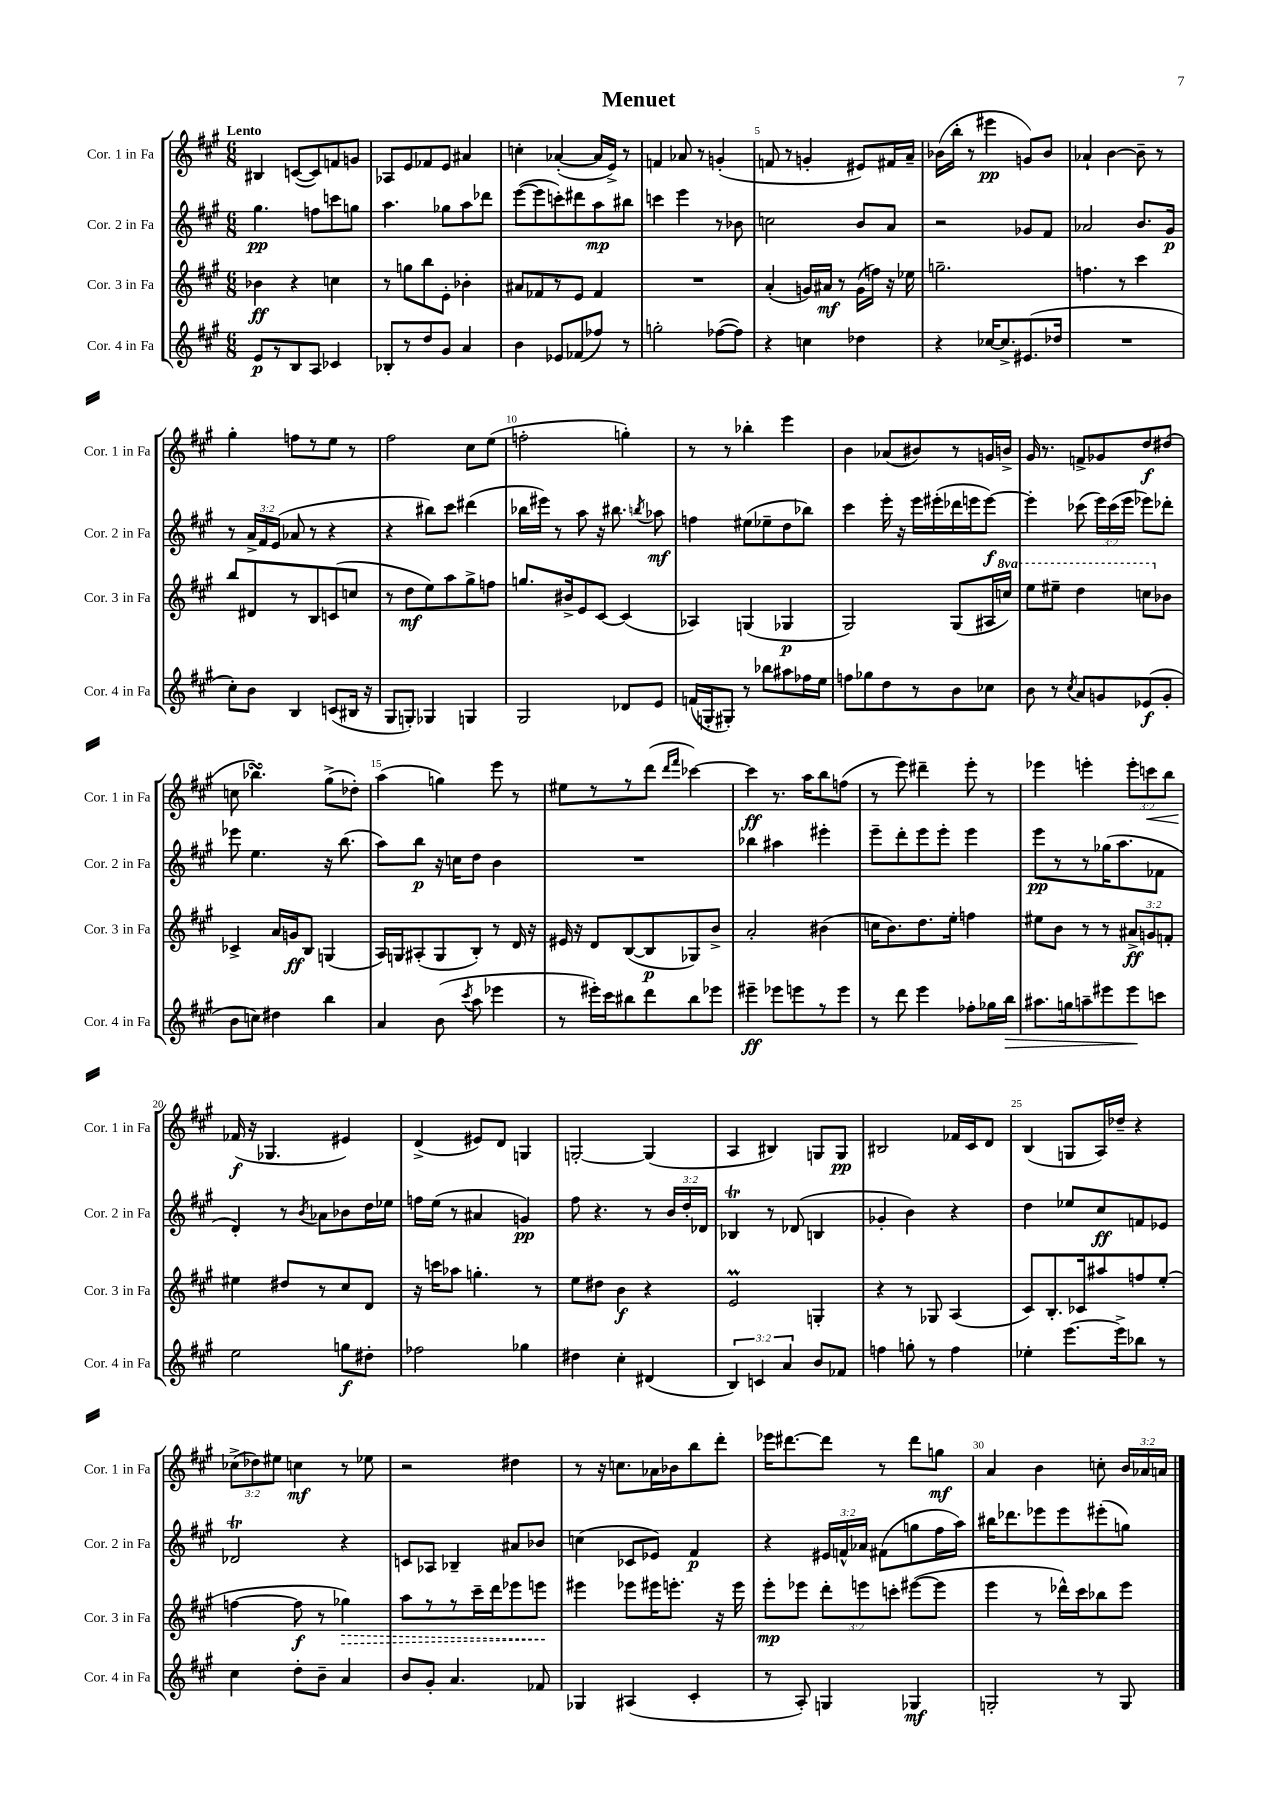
\header { title = "Menuet" }
<<
\new StaffGroup <<
\new Staff = "s0" \with { instrumentName = "Cor. 1 in Fa" shortInstrumentName = "Cor. 1 in Fa" } {
    \clef treble \key a \major \numericTimeSignature \time 6/8 \override Staff.TupletNumber.text = #tuplet-number::calc-fraction-text \tempo "Lento"
    \autoBeamOff bis4 c'8[~( c'8) f'8 g'8] |
    aes8[ e'8 fes'8 e'8] ais'4 |
    c''4-. aes'4~-.( aes'16[ e'16]->) r8 |
    f'4 aes'8 r8 g'4-.( |
    f'8 r8 g'4-. eis'8[) fis'16 a'16]-- |
    bes'16[( b''16]-. r8 eis'''4\pp g'8[) bes'8] |
    aes'4-! b'4~ b'8-- r8 |
    gis''4-. f''8[ r8 e''8] r8 |
    fis''2 cis''8[ e''8]( |
    f''2-. g''4-.) |
    r8 r8 bes''4-. e'''4 |
    b'4 aes'8[( bis'8) r8 g'16 b'16]-> |
    gis'16 r8. f'8[-> ges'8 d''8\f dis''8]( |
    c''8 bes''4.\turn) gis''8[->( des''8]-.) |
    a''4( g''4) e'''8 r8 |
    eis''8[ r8 r8 d'''8]( \grace { d'''16[ fis'''16] } ces'''4~) |
    ces'''4\ff r8. a''16[ b''8 f''8]( |
    r8 e'''8) dis'''4-- e'''8-. r8 |
    ees'''4 e'''4-. \tuplet 3/2 { e'''8[-. c'''8\< b''8] } |
    fes'16\f\!( r16 ges4. eis'4) |
    d'4->( eis'8[) d'8] g4 |
    g2~-. g4( |
    a4 bis4) g8[ g8]\pp |
    bis2 fes'16[ cis'16 d'8] |
    b4( g8[ a16) des''16]-- r4 |
    \tuplet 3/2 { ces''8[->( des''8) eis''8] } c''4\mf r8 ees''8 |
    r2 dis''4 |
    r8 r16 c''8.[ aes'16 bes'16 b''8 d'''8]-. |
    ees'''16[ dis'''8.~ dis'''8] r8 dis'''8[ g''8]\mf |
    a'4 b'4 c''8-. \tuplet 3/2 { b'16[ aes'16 a'16] } \bar "|." |
}
\new Staff = "s1" \with { instrumentName = "Cor. 2 in Fa" shortInstrumentName = "Cor. 2 in Fa" } {
    \clef treble \key a \major \numericTimeSignature \time 6/8 \override Staff.TupletNumber.text = #tuplet-number::calc-fraction-text
    \autoBeamOff gis''4.\pp f''8[ c'''8 g''8] |
    a''4. ges''8[ a''8 des'''8] |
    e'''8[~( e'''8 c'''8-.) dis'''8 a''8\mp bis''8] |
    c'''4 e'''4 r8 bes'8 |
    c''2 b'8[ a'8] |
    r2 ges'8[ fis'8] |
    aes'2 b'8.[ gis'16]\p |
    r8 \tuplet 3/2 { a'16[-> fis'16 e'16]( } aes'8 r8 r4 |
    r4 bis''8[) cis'''8] dis'''4( |
    bes''16[ eis'''16]) r8 a''8 r16 bis''8. \acciaccatura { b''8 } aes''8\mf |
    f''4 eis''8[( ees''8-- d''8 bes''8]) |
    cis'''4 e'''16-. r16 e'''16[ eis'''16-.( des'''16 e'''16 e'''8]~\f) |
    e'''4-. ces'''8( \tuplet 3/2 { e'''16[) ces'''16( e'''16] } ees'''8[) des'''8]-. |
    ees'''8 e''4. r16 b''8.( |
    a''8[) b''8]\p r16 c''16[ d''8] b'4 |
    R2. |
    bes''4 ais''4 eis'''4-. |
    e'''8[-- d'''8-. e'''8 e'''8]-. e'''4 |
    e'''8[\pp r8 r8 ges''16( a''8. fes'8] |
    d'4-.) r8 \acciaccatura { b'8 } aes'8[ bes'8 d''16 ees''16] |
    f''16[ e''16]( r8 ais'4 g'4\pp) |
    fis''8 r4. r8 \tuplet 3/2 { b'16[ d''16-. des'16] } |
    bes4\trill r8 des'8( b4 |
    ges'4-. b'4) r4 |
    d''4 ees''8[ cis''8\ff f'8 ees'8] |
    des'2\trill r4 |
    c'8[ aes8] bes4-- ais'8[ bes'8] |
    c''4( ces'8[ ees'8]) fis'4\p |
    r4 \tuplet 3/2 { eis'16[ f'16-^ aes'16] } fis'8[( g''8 fis''16 a''16]) |
    bis''16[ des'''8. ees'''8 ees'''8 eis'''8-.( g''8]) \bar "|." |
}
\new Staff = "s2" \with { instrumentName = "Cor. 3 in Fa" shortInstrumentName = "Cor. 3 in Fa" } {
    \clef treble \key a \major \numericTimeSignature \time 6/8 \override Staff.TupletNumber.text = #tuplet-number::calc-fraction-text \set Staff.ottavationMarkups = #ottavation-simple-ordinals
    \autoBeamOff bes'4\ff r4 c''4 |
    r8 g''8[ b''8 e'8]-. bes'4-. |
    ais'8[ fes'8 r8 e'8] fes'4 |
    R2. |
    a'4-.( g'16[) ais'16]\mf r8 g'16[( f''16]) r16 ees''16 |
    g''2.-- |
    f''4. r8 cis'''4 |
    b''8[ dis'8 r8 b8 c'8( c''8] |
    r8 d''8[\mf e''8) a''8 gis''8-> f''8] |
    g''8.[ bis'16-> e'8 cis'8]~ cis'4( |
    aes4) g4( ges4\p |
    gis2) gis8[( ais16 \ottava #1 c'''16]) |
    e'''8[ eis'''8]-- d'''4 c'''8[ \ottava #0 bes'8] |
    ces'4-> a'16[ g'16\ff b8] g4( |
    a16[) g16 ais8-.( g8 b8]-.) r8 d'16 r16 |
    eis'16 r16 d'8[ b8~( b8\p ges8) b'8]-> |
    a'2-. bis'4( |
    c''16[ b'8.) d''8. e''16]-. f''4 |
    eis''8[ b'8] r8 r8 \tuplet 3/2 { ais'8[->\ff g'8 f'8]-. } |
    eis''4 dis''8[ r8 cis''8 d'8] |
    r16 c'''16[ aes''8] g''4.-. r8 |
    e''8[ dis''8] b'4\f r4 |
    e'2\prall g4-. |
    r4 r8 ges8 a4( |
    cis'8[) b8.-. ces'16 ais''8 f''8 e''8]-.( |
    f''4~ f''8\f r8 \once \override Hairpin.style = #'dashed-line ges''4\>) |
    a''8[ r8 r8 cis'''16-- d'''16 ees'''8 e'''8]\! |
    eis'''4 ees'''8[ eis'''16 e'''8.]-. r16 e'''16 |
    e'''8[-.\mp ees'''8] \tuplet 3/2 { d'''8[-. e'''8 c'''8]-. } eis'''8[~( eis'''8] |
    e'''4 r8 des'''16[-^) cis'''16 bes''8 e'''8] \bar "|." |
}
\new Staff = "s3" \with { instrumentName = "Cor. 4 in Fa" shortInstrumentName = "Cor. 4 in Fa" } {
    \clef treble \key a \major \numericTimeSignature \time 6/8 \override Staff.TupletNumber.text = #tuplet-number::calc-fraction-text
    \autoBeamOff e'8[\p r8 b8 a8] ces'4 |
    bes8[-. r8 d''8 gis'8] a'4 |
    b'4 ees'8[ fes'8( fes''8]) r8 |
    g''2-. fes''8[~( fes''8]) |
    r4 c''4 des''4 |
    r4 ces''16[~ ces''8.-> eis'8.( des''16] |
    R2. |
    cis''8[-.) b'8] b4 c'8[( bis16] r16 |
    gis8[ g8]-.) ges4 g4 |
    gis2 des'8[ e'8] |
    f'16[( g16-. gis8]-.) r8 bes''8[ ais''8 fes''16 e''16] |
    f''8[ ges''8 d''8 r8 b'8 ces''8] |
    b'8 r8 \acciaccatura { cis''8 } a'8[ g'8 ees'8\f( g'8]-. |
    b'8[ c''8]) dis''4 b''4 |
    a'4 b'8( \acciaccatura { cis'''8 } a''8 ees'''4 |
    r8 eis'''16[-.) cis'''16 bis''8 d'''8 bis''8 ees'''8] |
    eis'''4--\ff ees'''8[ e'''8 r8 e'''8] |
    r8 d'''8 e'''4 fes''8[-. ges''16 b''16]\> |
    ais''8.[ g''16 a''8-- eis'''8 eis'''8\! c'''8] |
    e''2 g''8[\f dis''8]-. |
    fes''2 ges''4 |
    dis''4 cis''4-. dis'4( |
    \tuplet 3/2 { b4) c'4 a'4 } b'8[ fes'8] |
    f''4 g''8-. r8 f''4 |
    ees''4-. e'''8.[~ e'''16-> bes''8] r8 |
    cis''4 d''8[-. b'8]-- a'4 |
    b'8[ gis'8]-. a'4. fes'8 |
    ges4 ais4( cis'4-. |
    r8 a8-.) g4 ges4\mf |
    g2-. r8 g8 \bar "|." |
}
>>
>>
\layout { \context { \Score \override BarNumber.break-visibility = ##(#f #t #t) barNumberVisibility = #(every-nth-bar-number-visible 5) } }
